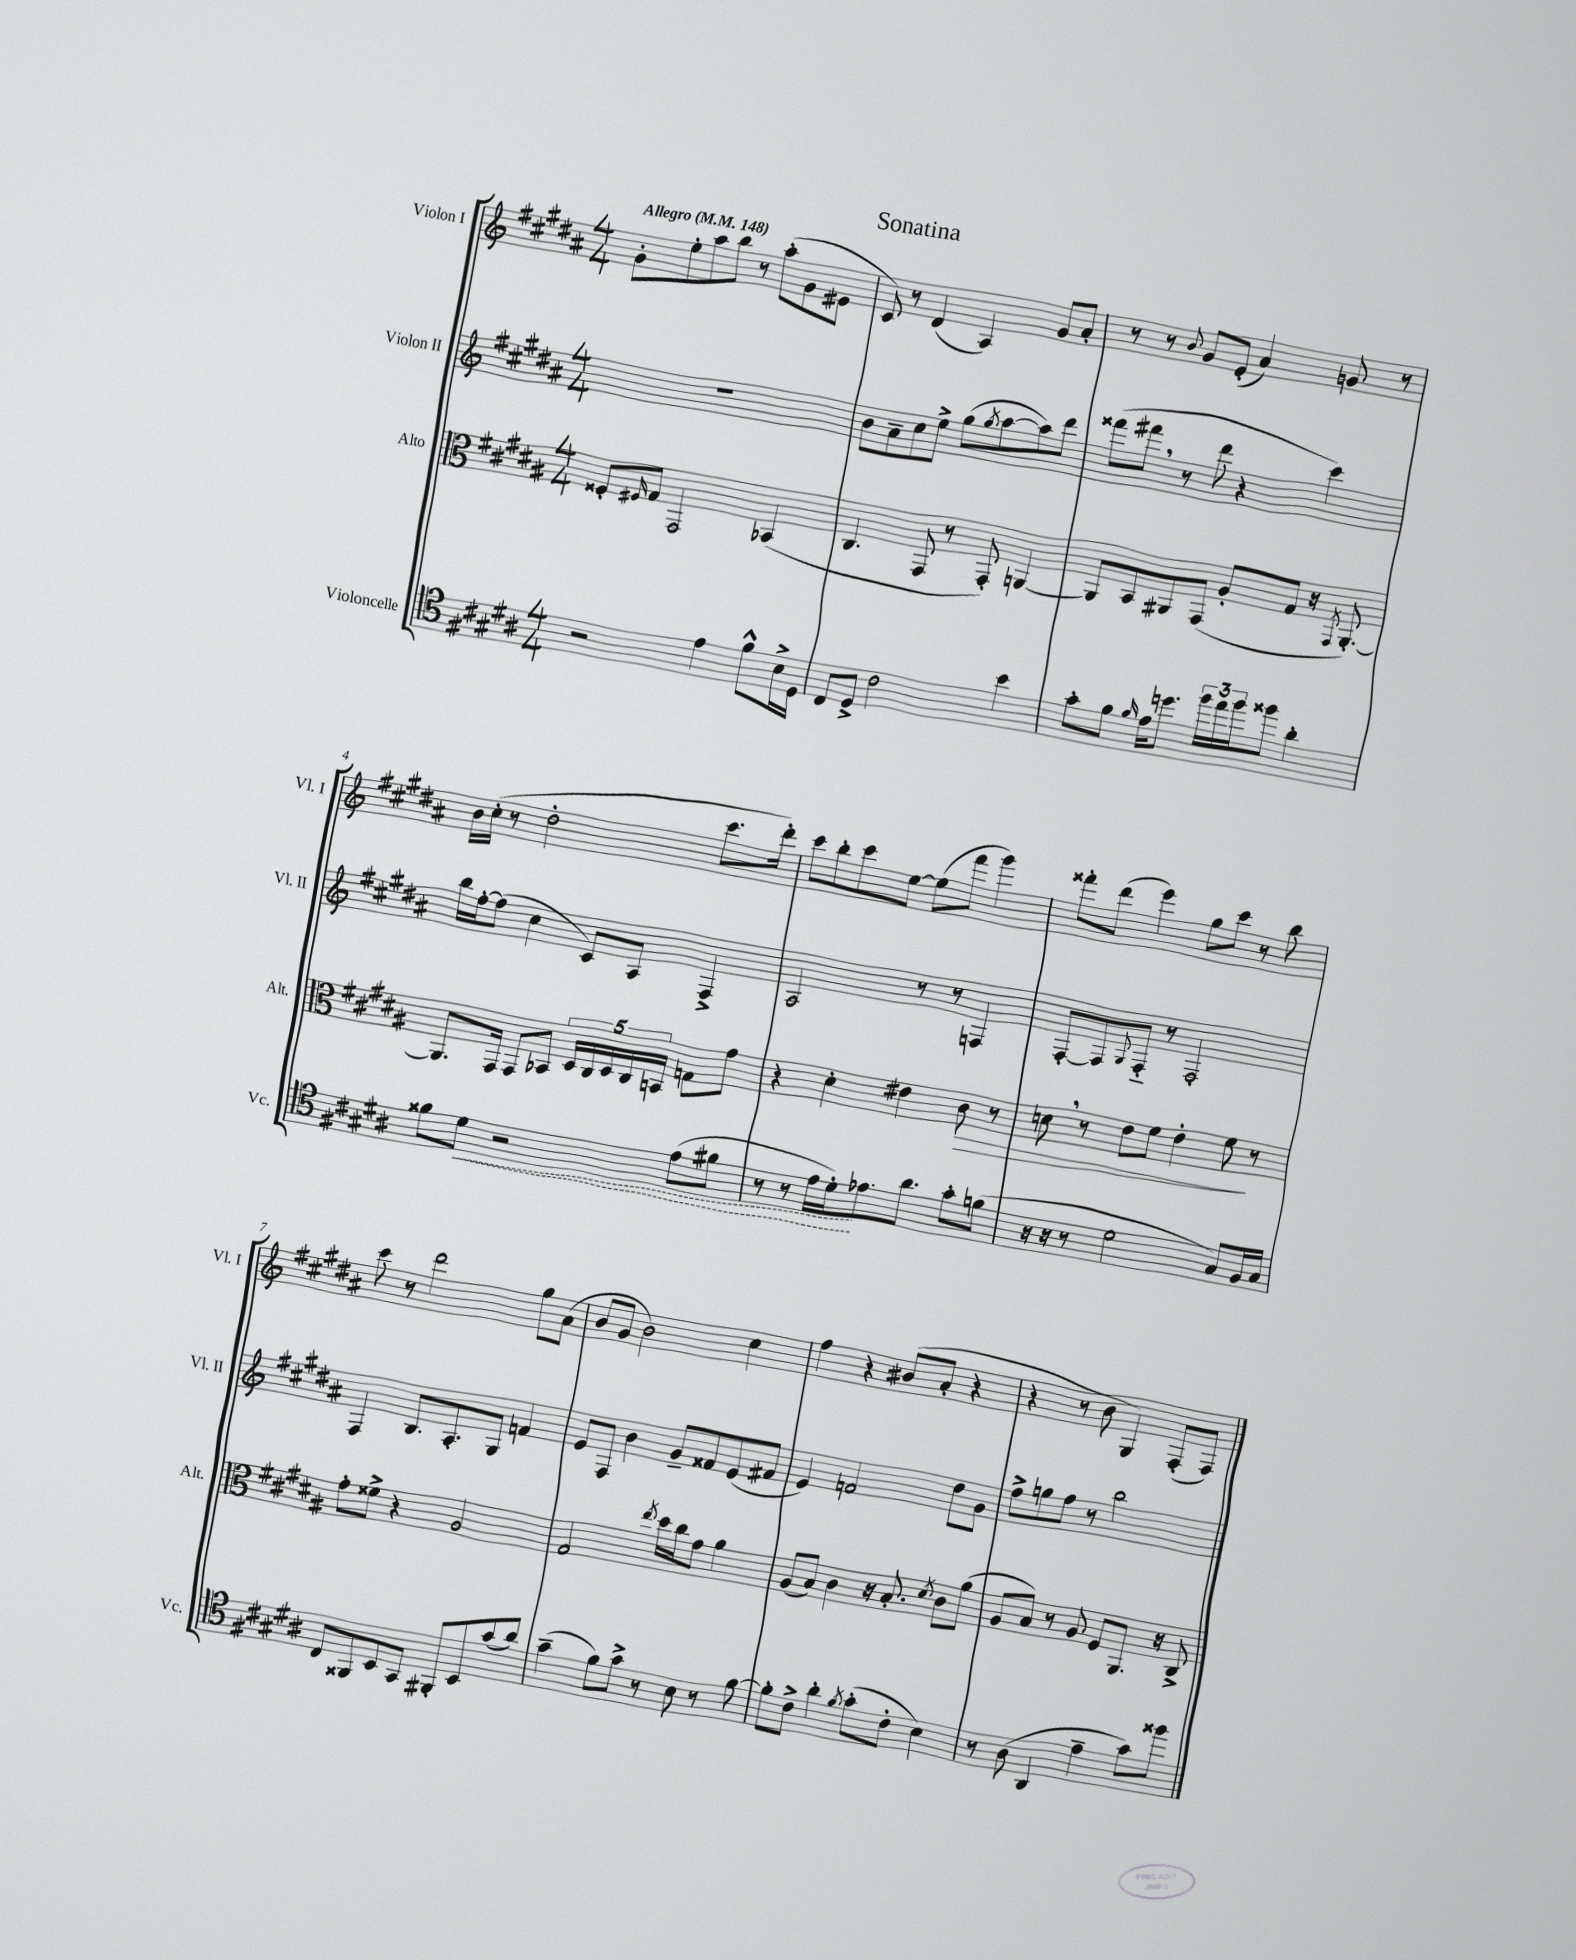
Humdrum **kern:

**kern	**kern	**kern	**kern
*staff4	*staff3	*staff2	*staff1
*clefC4	*clefC3	*clefG2	*clefG2
*k[f#c#g#d#a#]	*k[f#c#g#d#a#]	*k[f#c#g#d#a#]	*k[f#c#g#d#a#]
*M4/4	*M4/4	*M4/4	*M4/4
*MM148	*MM148	*MM148	*MM148
2r	8F##'	1r	8g#'
.	16qqF#	.	.
.	8G#	.	8ee'
.	2GG#	.	8aa#
.	.	.	8bb
4e	.	.	8r
.	.	.	(8aa#'
8f#^^	(4BB-	.	8g#
16B^	.	.	8e#
16D#	.	.	.
=	=	=	=
8C#	4.C#	8b	8c#)
8D#^	.	8a#~	8r
2c#	.	8cc#	(4d#
.	8GG#	8ee^	.
.	8r	(8gg#	4A#)
.	.	8qgg#	.
.	8GG#')	[8aa#	.
4b	[4AA	8aa#])	8g#
.	.	8ddd#	8a#'
=	=	=	=
8g#'	8AA]	(8fff##	8r
8f#	8BB	8fff#	8r
16qqf#	.	.	8qqb
16e	8AA#	8r	8g#
8.dd	.	.	.
.	(8GG#	8ddd#	(8e'
24ff#	8A#'	4r	4a#)
24ee	.	.	.
24ff#	.	.	.
8ff##	8G#	.	.
4a#'	16r	4ccc#)	8g
.	8qGG#	.	.
.	[8.AA#')	.	.
.	.	.	8r
=	=	=	=
8f##	8.AA#]	16bb	16b
.	.	[16ff#'	(16cc#'
8d#	.	(8ff#]	8r
.	16GG#	.	.
2r	8GG#	4cc#	2dd#'
.	8BB-	.	.
.	20D#	8c#)	.
.	20C#	.	.
.	20D#	.	.
.	.	8A#	.
.	20C#	.	.
.	20BB	.	.
(8e	8G	4F#^	8.ccc#
8f#	8g#	.	.
.	.	.	16ddd#')
=	=	=	=
8r	4r	2A#	8ccc#
8r	.	.	8bb'
16e	4d#'	.	8ccc#
16d#')	.	.	.
8.e-	.	.	[8ee
.	4e#	8r	(8ee]
8.a#	.	.	.
.	.	8r	8fff#
8g#'	8c#	4F	4ggg#)
(8f	8r	.	.
=	=	=	=
16r	8d	[8F#'	8fff##'
16r	.	.	.
8r	8r	8F#]	(8ddd#
.	.	8qqG#	.
2d#	8e	8F#'~	4eee)
.	8f#	8r	.
.	4e'	2F#'	8gg#
.	.	.	8ccc#
8G#)	8f#	.	8r
16F#	8r	.	8bb
16G#	.	.	.
=	=	=	=
8C#	8g#'	4F#	8ccc#
8FF##	8f##^	.	8r
8BB	4r	8.B	2ddd#
8GG#	.	.	.
.	.	8.A#'	.
8FF#'	2A#	.	.
8BB	.	8G#	.
(8g#	.	4f	8gg#
8a#)	.	.	(8a#
=	=	=	=
(4g#~	2G#	8e	8b
.	.	8F#	8g#
8f#)	.	4b	2b)
8g#^	.	.	.
.	8qee	.	.
8r	16dd#	8g#~	.
.	16cc#	.	.
8B	8g#	8f##	.
8r	4a#	(8e	4cc#
[8f#	.	8f#	.
=	=	=	=
8f#']	(8A#	4e)	4ff#
8c#^	8B)	.	.
4a#'	4c#	2f	4r
8qf#	.	.	.
(8g#'	16r	.	(8b#
.	8.B'	.	.
8c#'	.	.	8a#'
.	8qd#	.	.
4B)	8c#	8dd#	4r
.	(8a#	8g#	.
=	=	=	=
8r	8A#	8ff#^	4r
(8A#	8B)	8gg	.
4AA#	8r	8ff#	8r
.	8A#	8r	8b
4e~	8F#	2bb	4G#)
.	8.AA#	.	.
8g#)	.	.	(8F#'
.	16r	.	.
8ff##	8C#^	.	8F#)
==	==	==	==
*-	*-	*-	*-
